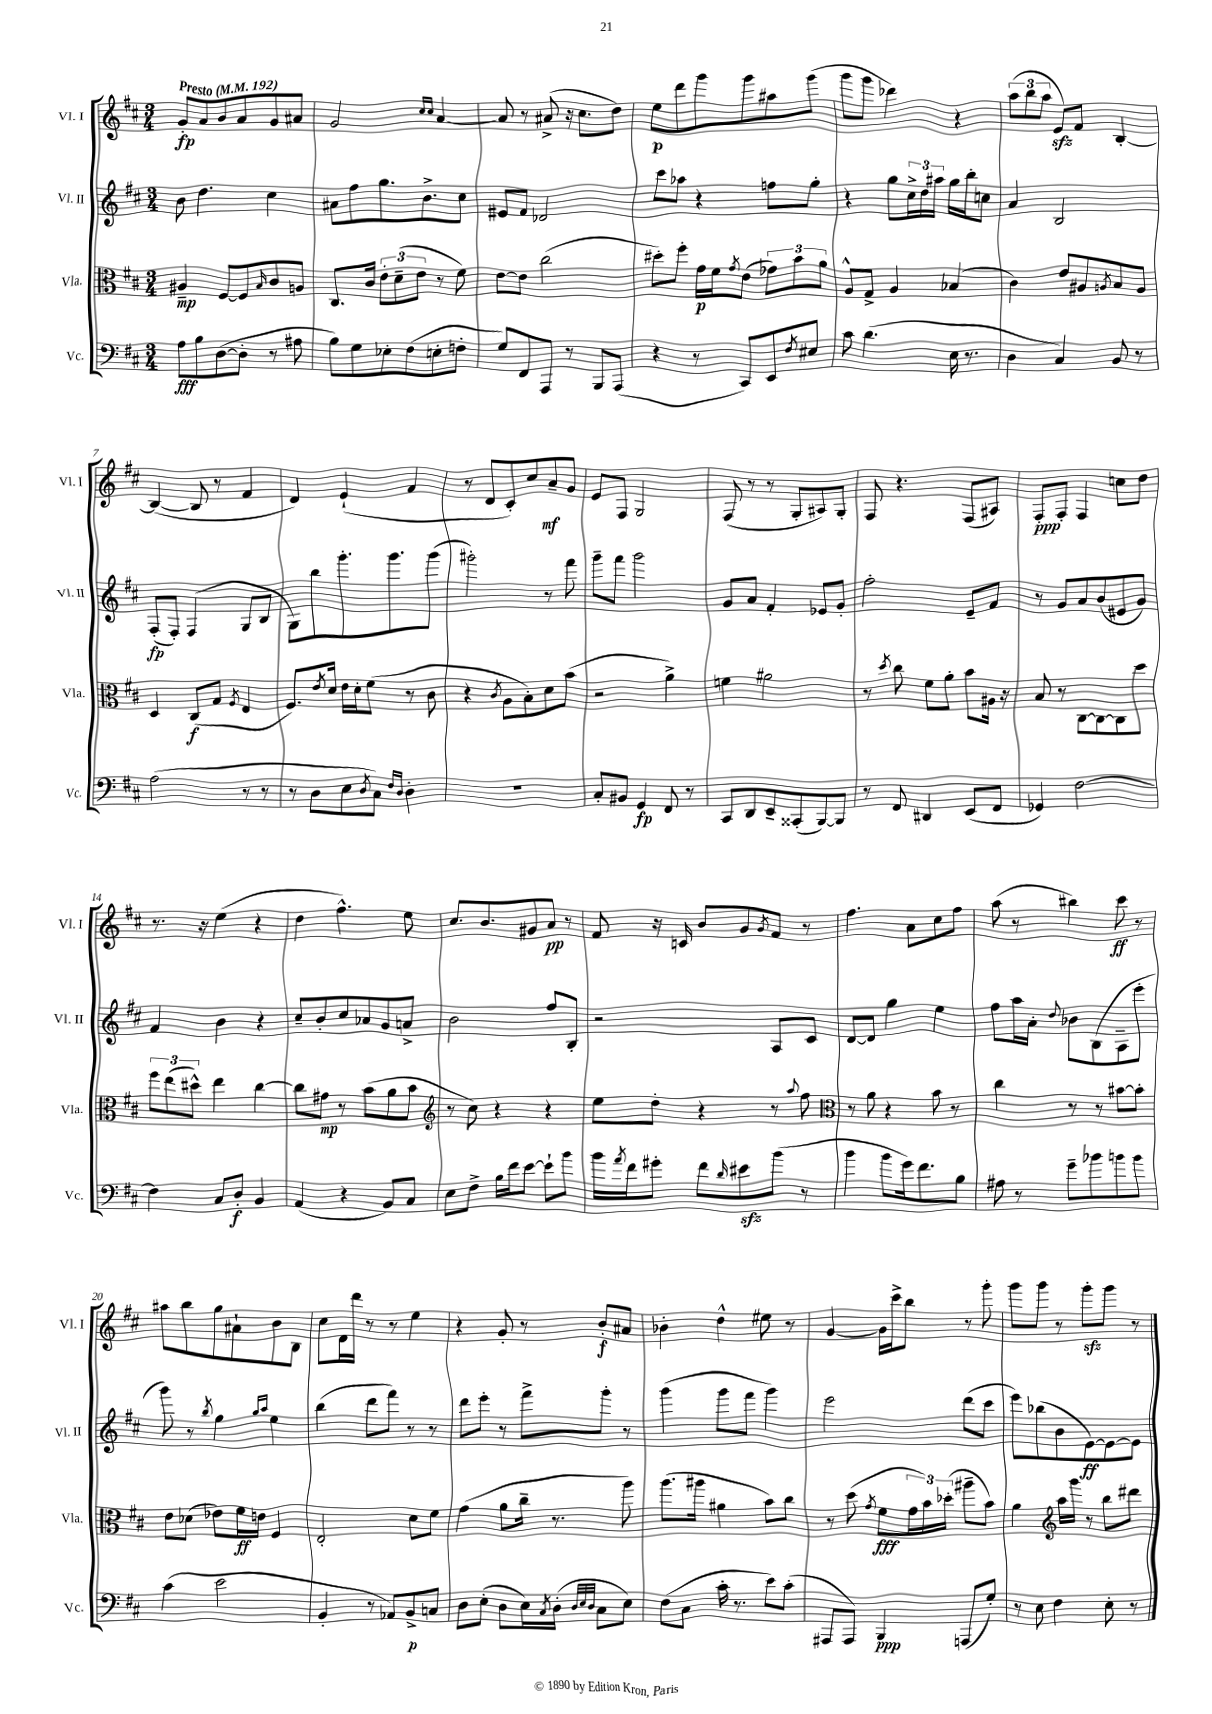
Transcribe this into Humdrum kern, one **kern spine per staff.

**kern	**kern	**kern	**kern
*staff4	*staff3	*staff2	*staff1
*clefF4	*clefC3	*clefG2	*clefG2
*k[f#c#]	*k[f#c#]	*k[f#c#]	*k[f#c#]
*M3/4	*M3/4	*M3/4	*M3/4
*MM192	*MM192	*MM192	*MM192
8A\L	4A#~/	8b\	8g'/L
8B\	.	4.dd\	8a/
([8D\	[8F#/L	.	8b/
8D'\]J	8F#/]	.	8a/
.	16qqB/	.	.
8r	8c#/	4cc#\	8g/
8A#\	8A/J	.	8a#/J
=	=	=	=
8B\L)	8.C#/L	8a#\L	2g/
8G\	.	8ff#\	.
.	16c#/Jk	.	.
8E-'\	12e'\L	8.gg\	.
.	(12d~\	.	.
(8F#\	.	.	.
.	12e\J	.	.
.	.	8.b^\	.
.	.	.	16qqcc#/LL
.	.	.	16qqcc#/JJ
8E'\	8r	.	[4a/
8F'\J	8f#\)	8cc#\J	.
=	=	=	=
8G/L)	[8e\L	8e#/L	8a/]
8FF#/	8e\]J	8f#/J	8r
8AAA/J	(2cc#\	2d-/	(8a#^/
8r	.	.	16r
.	.	.	8.cc#\L
8BBB/L	.	.	.
(8AAA/J	.	.	8dd\J)
=	=	=	=
4r	8dd#'\L)	8ccc#\L	8ee\L
.	8ff#'\J	8aa-\J	8ddd\
8r	16g\LL	4r	8ggg\
.	16f#\J	.	.
.	8qg/	.	.
8CC#/L)	(8e\J	.	8ggg\
8EE/	12g-\L)	8ff\L	8aa#\
.	12b\	.	.
8qF#/	.	.	.
8E#/J	.	8gg'\J	(8ggg\J
.	12a\J	.	.
=	=	=	=
8c#\	8A^^/L	4r	8ggg\L
(4.d\	8G^/J	.	8ggg\J
.	4A/	8gg\L	4ddd-\)
.	.	24cc#^\L	.
.	.	24dd\	.
.	.	24aa#\JJ	.
16E\	(4B-/	16gg\LL	4r
8.r	.	16bb'\J	.
.	.	8cc\J	.
=	=	=	=
4D\	4c#\)	4a/	(12aa\L
.	.	.	12bb\
.	.	.	12aa\J
4C#/)	8e/L	2B/	8e/L)
.	8A#/	.	8f#/J
.	8qA/	.	.
8BB/	8B/	.	[4B'/
8r	8A/J	.	.
=	=	=	=
(2A\	4D/	(8F#'/L	(4B/_
.	.	8F#'/J)	.
.	(8C#/L	(4F#/	8B/]
.	8G/J	.	8r
.	8qF#/	.	.
8r	4E/	8G/L	4f#/
8r	.	8B/J	.
=	=	=	=
8r	8.F#/L)	8G\L)	4d/)
8D\L	.	8bb\	.
.	8qe/	.	.
.	16d/Jk	.	.
8E\	16e\LL	8.ggg'\	(4e`/
.	16d'\J	.	.
8qD/	.	.	.
8C#\J)	(8f#\J	.	.
.	.	8.ggg\	.
16qqF#/LL	.	.	.
16qqD/JJ	.	.	.
4D'\	8r	.	4f#/
.	8c#\	(8ggg\J	.
=	=	=	=
2.r	4r	2ggg#'\)	8r
.	.	.	8d/L
.	8qc#/	.	.
.	8A\L	.	8c#'/)
.	8B'\)	.	8cc#/
.	8d\	8r	8a~/
.	(8b\J	8fff#\	8g/J
=	=	=	=
8C#'/L	2r	8ggg~\L	8e/L
8BB#/J	.	8fff#\J	8F#/J
4GG/	.	2ggg\	2G/
8FF#/	4a^\)	.	.
8r	.	.	.
=	=	=	=
8CC#/L	4f\	8g/L	(8F#/
8DD/	.	8a/J	8r
8EE~/	2a#\	4f#'/	8r
(8CC##'/	.	.	8G'/L
[8BBB/)	.	8e-/L	8A#/)
8BBB/]J	.	8g'/J	8G'/J
=	=	=	=
8r	8r	2ff#'\	8F#/
.	8qdd/	.	.
8FF#/	8cc#\	.	4.r
4DD#/	8f#\L	.	.
.	8a'\J	.	.
(8EE/L	8b\L	8e~/L	(8F#/L
8FF#/J	16A#\Jk	8f#/J	8A#/J)
.	16r	.	.
=	=	=	=
4GG-/)	8B/	8r	8F#'/L
.	8r	8g/L	8F#'/J
[2F#\	[8C#\L	8a/	4F#/
.	8C#\_	(8b/	.
.	8C#\]	8e#/	8cc\L
.	8dd\J	8g/J)	8dd\J
=	=	=	=
4F#\]	12ff#\L	4f#/	8.r
.	(12ee\	.	.
.	12dd#^^\J)	.	.
.	.	.	16r
8C#/L	4ee\	4b\	(4ee\
8D'/J	.	.	.
4BB/	[4cc#\	4r	4r
=	=	=	=
(4AA/	8cc#\]L	8cc#~/L	4dd\
.	8g#\J	8b'/	.
4r	8r	8cc#/	4.ff#^^\)
.	(8b\L	8a-/	.
8BB/L)	8a\	8g/	.
8C#/J	8b\J	8a^/J	8ee\
=	=	=	=
*	*clefG2	*	*
8E\L	8r	2b\	8.cc#/L
8F#^\J	8cc#\)	.	.
.	.	.	8.b/
16B\LL	4r	.	.
16f#\J	.	.	.
[8e\J	.	.	8g#/
8e`\]L	4r	8ff#/L	8a/J
8b\J	.	8B'/J	8r
=	=	=	=
16b\LL	8ee\L	2r	8f#/
8qa/	.	.	.
16f#\J	.	.	.
8g#'\J	8dd'\J	.	16r
.	.	.	16c/
8f#\L	4r	.	8b/L
16qqd/	.	.	.
8e#\	.	.	8g/
.	.	.	8qg/
(8b\J	8r	8A/L	8f#/J
.	8qqaa/	.	.
8r	8ff#\	8c#/J	8r
=	=	=	=
*	*clefC3	*	*
4b\	8r	[8d/L	4.ff#\
.	8a\	8d/]J	.
8b\L	4r	4gg\	.
16g\k)	.	.	8a\L
8.f#\	.	.	.
.	8b\	4ee\	8cc#\
8B\J	8r	.	8ff#\J
=	=	=	=
8A#\	4cc#\	8ff#\L	(8aa\
8r	.	16aa\L	8r
.	.	16a'\JJ	.
.	.	8qqdd/	.
8g~\L	8r	8b-\L	4bb#\)
8b-\	8r	(8B\	.
8b\	[8b#\L	8A~\	8ccc#\
8b\J	8b#'\]J	8eee'\J	8r
=	=	=	=
(4c#\	8e\L	8ggg\)	8aa#\L
.	(8d-\J	8r	8bb\
.	.	8qbb/	.
2e\	8e-\L)	4gg\	8gg\
.	16f#\L	.	8a#`\
.	16e\JJ	.	.
.	.	16qqgg/LL	.
.	.	16qqaa/JJ	.
.	4F#/	4ee\	8b\
.	.	.	8B\J
=	=	=	=
4BB'/	2E'/	(4bb\	8cc#\L
.	.	.	16d\L
.	.	.	16ddd\JJ
8r	.	8ddd\L	8r
8AA-/L)	.	8fff#\J)	8r
8BB^/	8d\L	8r	4ee\
8C/J	8f#\J	8r	.
=	=	=	=
8D\L	(4g\	8ddd\L	4r
(8E'\J	.	8eee'\J	.
8D\L	8a\L	8r	8g'/
16E\L)	16cc#~\Jk	8fff#^\L	8r
8qC#/	.	.	.
(16D'\JJ	8.r	.	.
32qqD/LLL	.	.	.
32qqE/	.	.	.
32qqD/JJJ	.	.	.
8C#\L	.	8ggg'\J	8b'/L
8E\J)	8aa\)	8r	8a#/J
=	=	=	=
(8F#\L	(8.aa\L	(4ggg\	4b-'\
8C#\J	.	.	.
.	16aa#\Jk	.	.
16c#'\	4a#\	8ggg\L	4dd^^\
8.r	.	.	.
.	.	8fff#\J	.
8e\L)	8b\L)	4ggg\)	8ee#\
(8c#'\J	8cc#\J	.	8r
=	=	=	=
8AAA#/L	8r	2eee\	[4g/
8AAA#/J)	(8dd\	.	.
.	8qg/	.	.
4BBB/	8f#\L	.	16g\]LL
.	.	.	16ccc#^\J
.	24g\L	.	8bb\J
.	24b\)	.	.
.	(24dd-'\JJ	.	.
(8AAA/L	8aa#~\L	(8ddd\L	8r
8G'/J)	8b\J)	8ccc#\J	8ggg'\
=	=	=	=
8r	4a\	8eee\L)	8ggg\L
8E\	.	(8bb-\	8ggg\J
*	*clefG2	*	*
4F#\	16aa\LL	8b\	8r
.	16ggg\JJ	.	.
.	8r	[8e\)	8ggg'\L
8E'\	8bb\L	8e\_	8ggg\J
8r	8ddd#\J	8e\]J	8r
==	==	==	==
*-	*-	*-	*-
